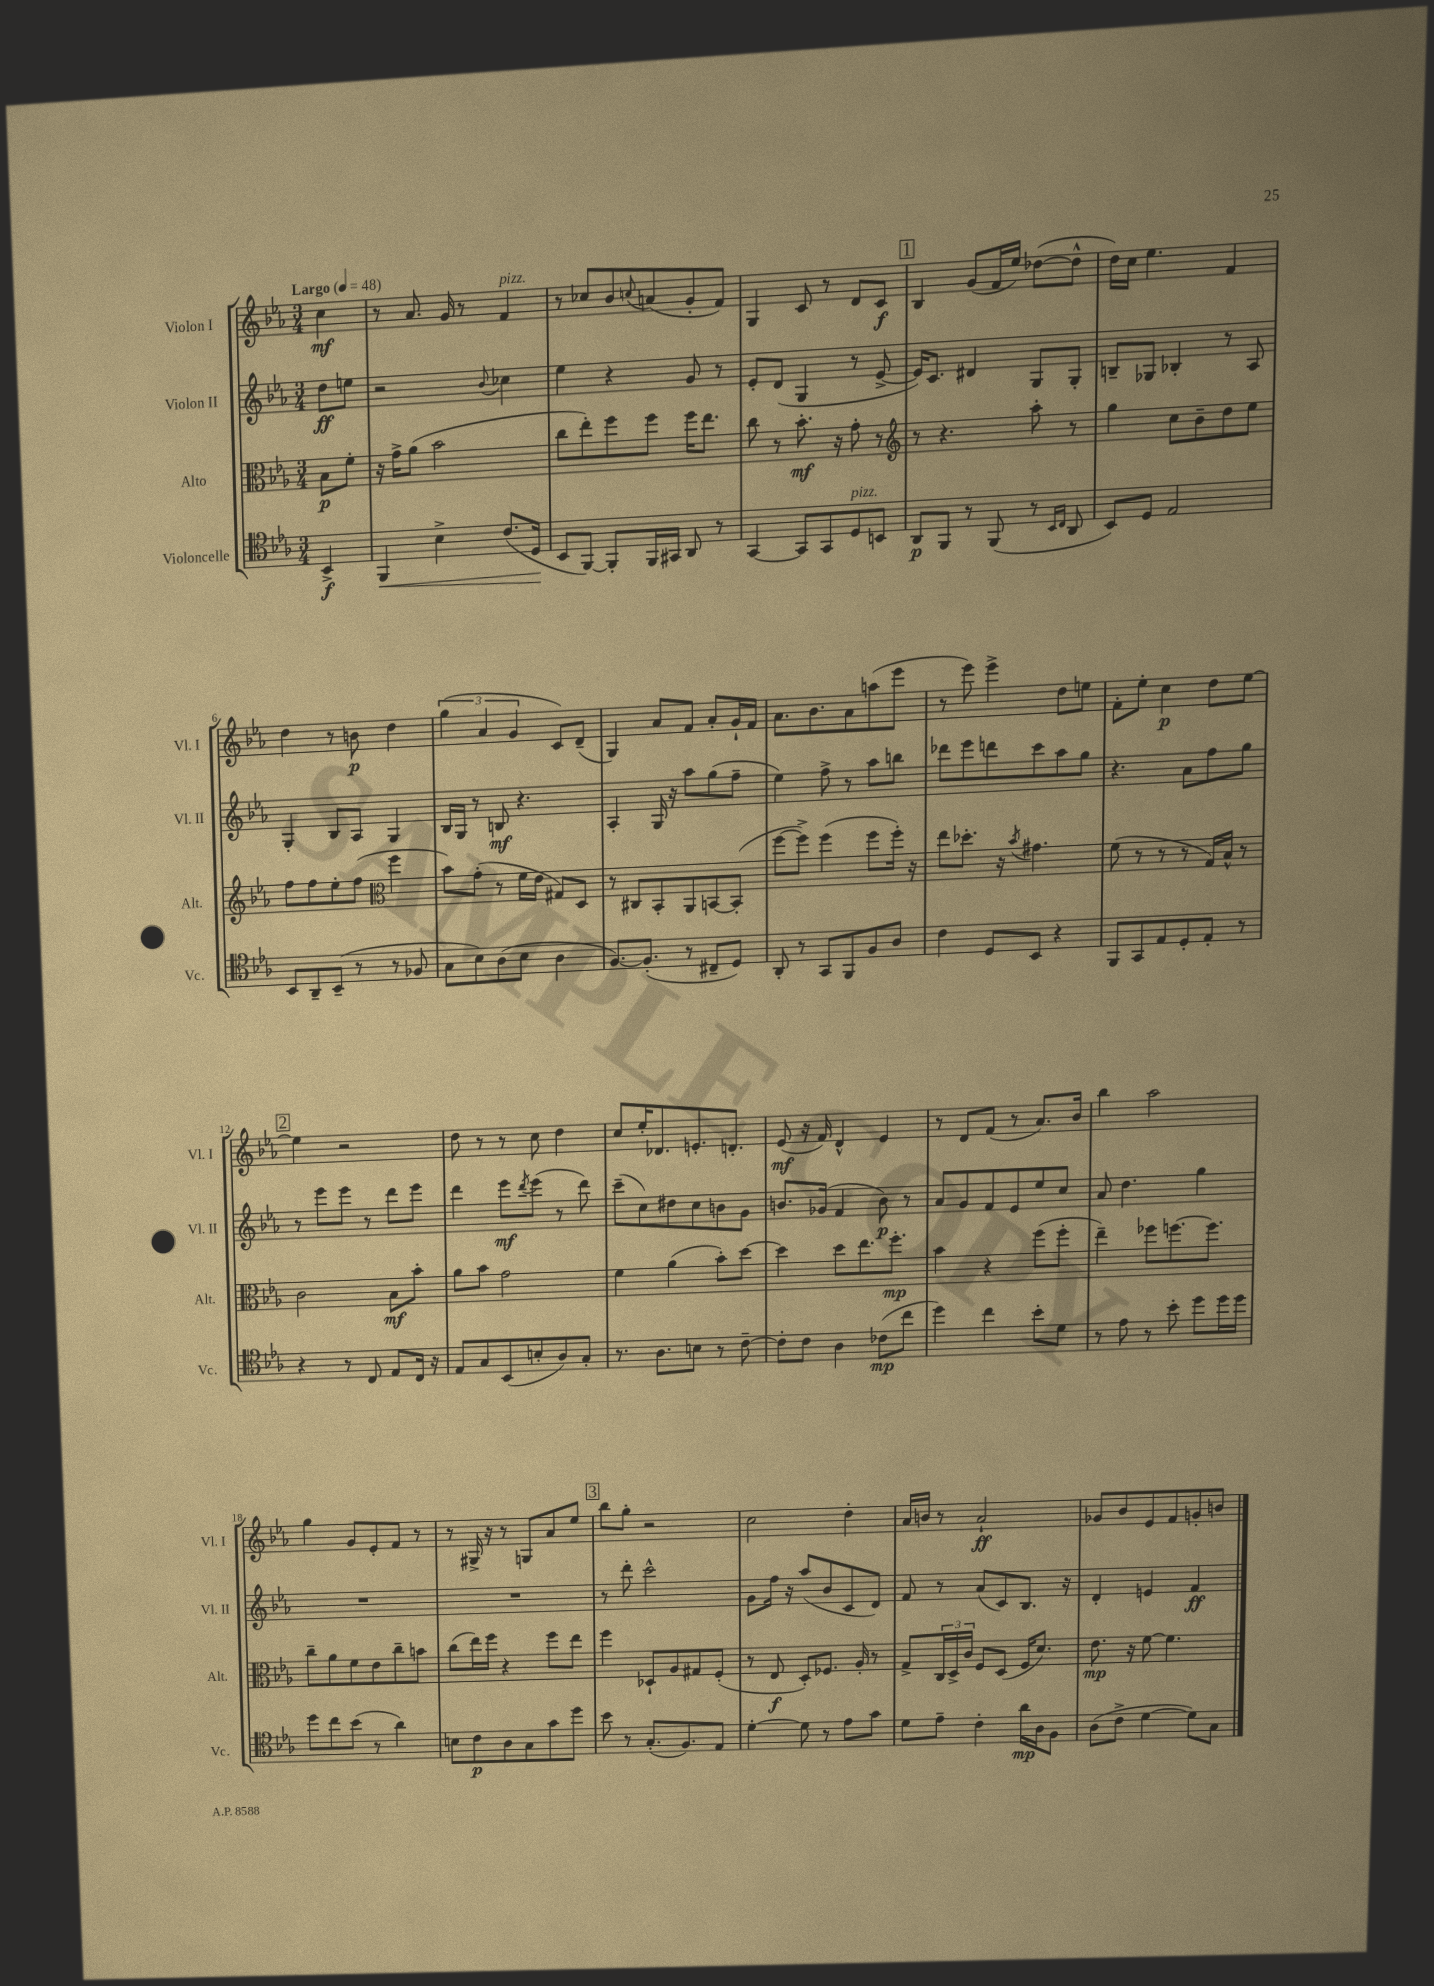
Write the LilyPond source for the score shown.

<<
\new StaffGroup <<
\new Staff = "s0" \with { instrumentName = "Violon I" shortInstrumentName = "Vl. I" } {
    \clef treble \key ees \major \numericTimeSignature \time 3/4 \partial 4 \tempo "Largo" 4 = 48
    c''4\mf |
    r8 aes'8. g'16 r8 f'4^\markup { \italic "pizz." } |
    r8 ces''8 bes'8 \appoggiatura { c''8 } a'8( g'8-. f'8) |
    g4 c'8 r8 d'8 c'8\f |
    \mark \markup { \box "1" } bes4 g'8( f'16 ees''16) des''8~( des''8-^ |
    d''16) c''16 ees''4. f'4 |
    d''4 r8 b'8\p d''4 |
    \tuplet 3/2 { g''4( aes'4 g'4 } c'8) d'8--( |
    g4) aes'8 f'8 aes'8-. g'16-! f'16 |
    aes'8. bes'8. aes'8 a''8( ees'''8 |
    r8 ees'''8) ees'''4-> d''8 e''8 |
    f'8-. ees''8-. c''4\p d''8 ees''8~ |
    \mark \markup { \box "2" } ees''4 r2 |
    d''8 r8 r8 c''8 d''4 |
    c''8 ees''16-. des'8. e'8.-. d'8.-. |
    ees'8\mf( r16 f'16) d'4-^ ees'4 |
    r8 d'8 f'8( r8 aes'8.) bes'16 |
    bes''4 aes''2 |
    g''4 g'8 ees'8-. f'8 r8 |
    r8 gis16-> r16 r8 g8 aes'8 ees''8 |
    \mark \markup { \box "3" } bes''8 g''8-. r2 |
    c''2 d''4-. |
    aes'16 b'16 r8 aes'2-!\ff |
    ges'8 bes'8 ees'8 f'8 g'8-. b'8 \bar "|." |
}
\new Staff = "s1" \with { instrumentName = "Violon II" shortInstrumentName = "Vl. II" } {
    \clef treble \key ees \major \numericTimeSignature \time 3/4 \partial 4
    d''8\ff e''8 |
    r2 \appoggiatura { bes'8 } ces''4 |
    ees''4 r4 g'8 r8 |
    ees'8-. d'8( g4 r8 ees'8~-> |
    \mark \markup { \box "1" } ees'16) c'8. dis'4 g8 g8-. |
    b8-- ges8 bes4-. r8 aes8 |
    g4-. bes8 aes8 g4 |
    bes16 g16 r8 b8\mf r4. |
    aes4-. g16 r16 aes''8 g''8( f''8-- |
    ees''4) f''8-> r8 aes''8 b''8 |
    des'''8 ees'''8 d'''8 c'''8 aes''8 g''8 |
    r4. aes'8 f''8 g''8 |
    \mark \markup { \box "2" } r8 ees'''8 ees'''8 r8 d'''8 ees'''8 |
    d'''4 ees'''8\mf \acciaccatura { d'''8 } ees'''8( r8 d'''8) |
    c'''8--( c''8) dis''8 c''8 b'8 g'8 |
    b'8. ges'16( f'4 b'8\p) r8 |
    aes'8 g'8 f'8 ees'8 ees''8 c''8 |
    aes'8 d''4. g''4 |
    R2. |
    R2. |
    \mark \markup { \box "3" } r8 d'''8-. c'''2-^ |
    g'8 f''16 r16 aes''8( bes'8 c'8 d'8) |
    f'8 r8 aes'8( c'8) bes8. r16 |
    d'4-. e'4 f'4\ff \bar "|." |
}
\new Staff = "s2" \with { instrumentName = "Alto" shortInstrumentName = "Alt." } {
    \clef alto \key ees \major \numericTimeSignature \time 3/4 \partial 4
    bes8\p f'8-. |
    r16 g'16-> aes'8( bes'2 |
    c''8 ees''8-.) f''8 f''8 f''16 ees''8. |
    c''8 r8 bes'8.-.\mf r16 g'8-. r8 |
    \mark \markup { \box "1" } \clef treble r8 r4. aes''8-. r8 |
    g''4 c''8 bes'8-- d''8 ees''8 |
    f''8 f''8 ees''8-. f''8( \clef alto f''4 |
    bes'8) g'8-.( r8 f'16 ees'16 gis8) d8 |
    r8 cis8 bes,8-. aes,8 b,8~ b,8-.( |
    f''8~ f''8->) f''4( f''8 f''16-.) r16 |
    ees''8 des''8.-. r16 \acciaccatura { bes'8 } gis'4. |
    f'8( r8 r8 r8 g16) bes16-^ r8 |
    \mark \markup { \box "2" } c'2 bes8\mf bes'8-. |
    aes'8 bes'8 g'2 |
    f'4 aes'4( bes'8-.) d''8~ |
    d''4 d''8 ees''8. f''8.-.\mp |
    bes'4 r4 f''8( f''8-. |
    ees''4--) fes''8 f''8.~ f''8. |
    c''8-- aes'8 f'8 ees'8 c''8-- b'8 |
    c''8( ees''16) f''16 r4 f''8 ees''8 |
    \mark \markup { \box "3" } f''4 des8-! aes8 gis8 f8-.( |
    r8 ees8\f d8-.) fes8. aes16-. r8 |
    g8-> \tuplet 3/2 { c16 d16-> c'16 } f8 d8( f16 d'8.) |
    ees'8.\mp r16 f'8~ f'4. \bar "|." |
}
\new Staff = "s3" \with { instrumentName = "Violoncelle" shortInstrumentName = "Vc." } {
    \clef tenor \key ees \major \numericTimeSignature \time 3/4 \partial 4
    bes,4->\f |
    f,4\< bes4-> c'8.( d16\! |
    bes,8 f,8~) f,8-. f,16 gis,16 aes,8 r8 |
    g,4~ g,8 g,8 d8^\markup { \italic "pizz." } b,8 |
    \mark \markup { \box "1" } aes,8\p f,8 r8 f,8( r8 \grace { bes,16 c16 } aes,8 |
    bes,8) d8 ees2 |
    bes,8 aes,8-- bes,8--( r8 r8 fes8 |
    g8 bes8) aes8( bes8 aes4 |
    f8.~) f8.-.( r8 cis8-- d8) |
    aes,8-. r8 g,8 f,8 f8 aes8 |
    c'4 d8 bes,8 r4 |
    f,8 g,8 ees8 d8-. ees8-. r8 |
    \mark \markup { \box "2" } r4 r8 c8 ees8 c16 r16 |
    ees8 g8 bes,8( b8-. aes8) g8-. |
    r8. aes8. b8 r8 c'8~-- |
    c'8-. c'8 aes4 ces'8\mp( c''8 |
    d''4) c''4 bes'8-. d'8 |
    r8 ees'8 r8 bes'8-. d''8 d''16 d''16 |
    d''8 c''8 bes'8( r8 aes'4) |
    b8 c'8\p aes8 g8 g'8 d''8 |
    \mark \markup { \box "3" } bes'8 r8 g8.-.( f8.) ees8 |
    d'4~-. d'8 r8 ees'8 g'8 |
    d'8 ees'8-- c'4-. aes'16\mp aes16 f8 |
    aes8( c'8-> d'4~ d'8) g8 \bar "|." |
}
>>
>>
